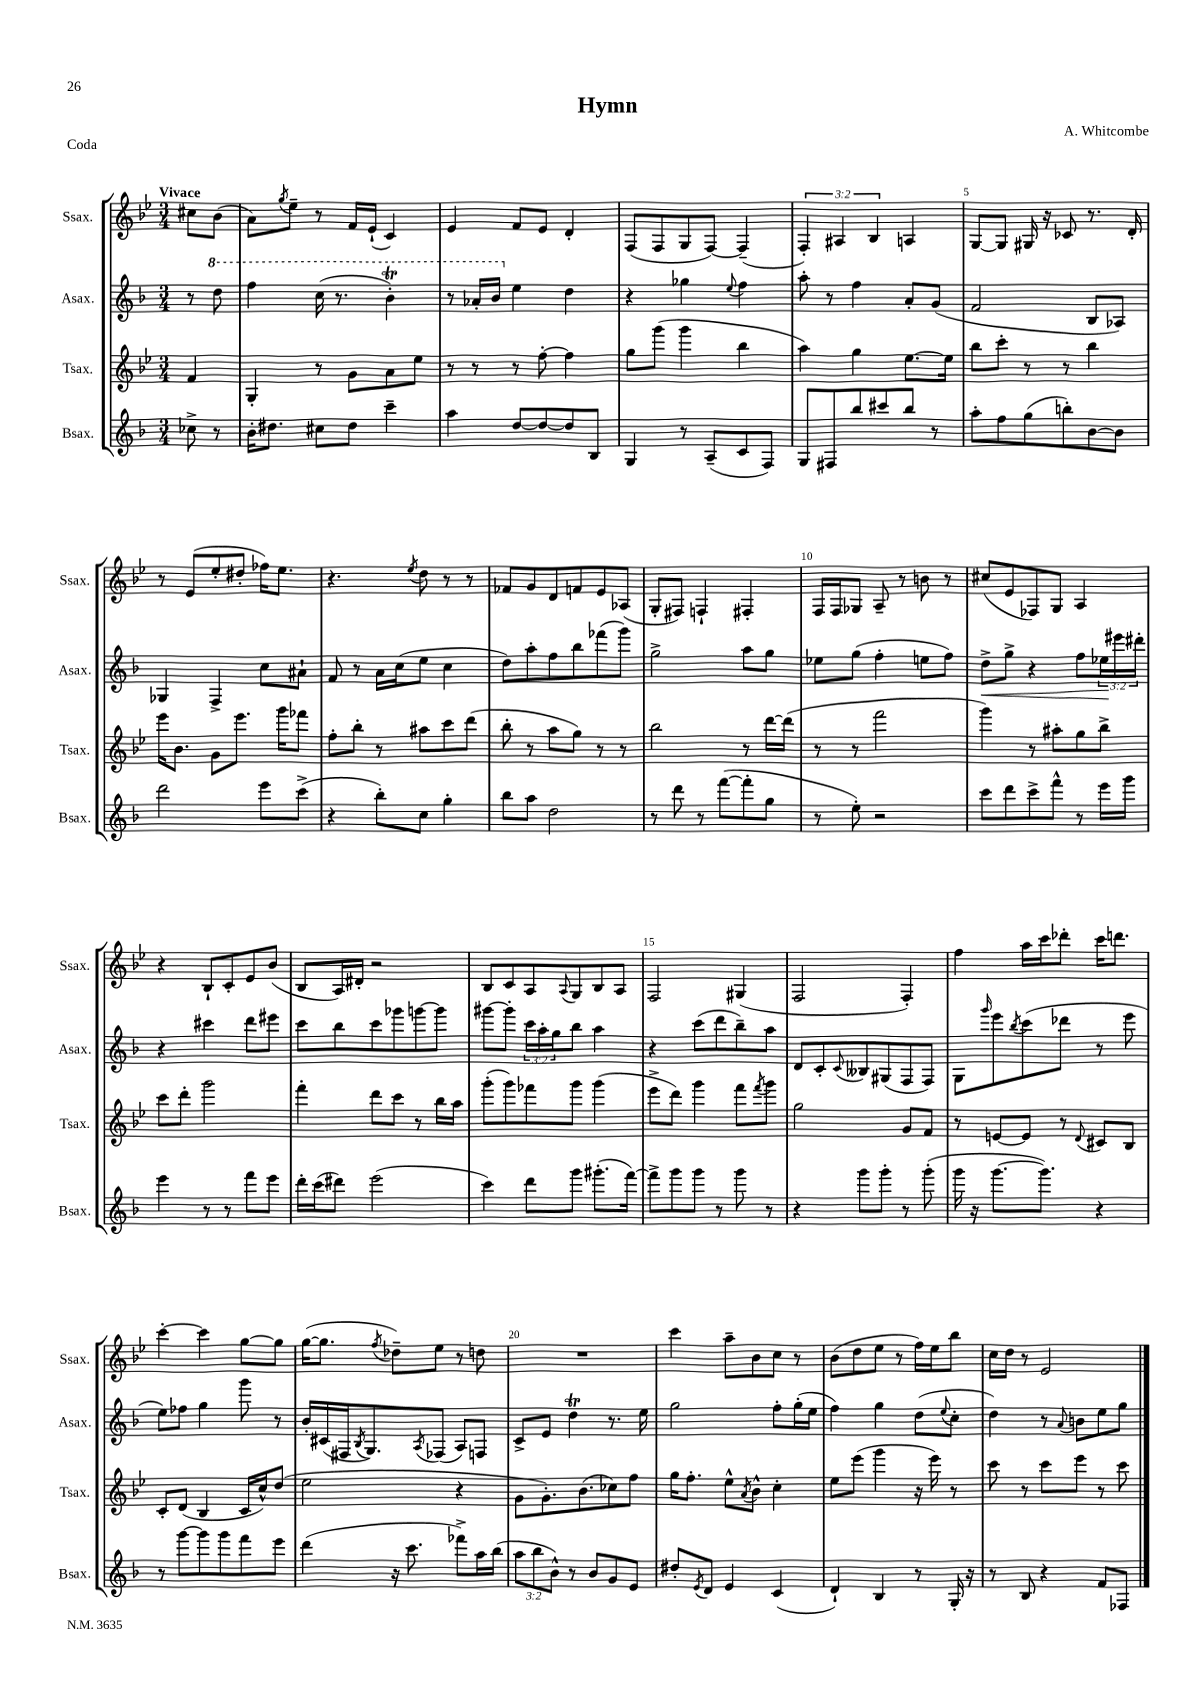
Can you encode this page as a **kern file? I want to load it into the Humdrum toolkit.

**kern	**kern	**kern	**dynam	**kern
*part4	*part3	*part2	*part2	*part1
*staff4	*staff3	*staff2	*staff2	*staff1
*I"Bsax.	*I"Tsax.	*I"Asax.	*	*I"Ssax.
*I'Bsax.	*I'Tsax.	*I'Asax.	*	*I'Ssax.
*clefG2	*clefG2	*clefG2	*	*clefG2
*k[b-]	*k[b-e-]	*k[b-]	*	*k[b-e-]
*M3/4	*M3/4	*M3/4	*	*M3/4
=	=	=	=	=
!	!	!	!	!LO:TX:a:B:t=Vivace
8cc-X^\	4f/	8r	.	8cc#X\L
*	*	*8va	*	*
8r	.	8ddd\	.	(8b-\J
=1	=1	=1	=1	=1
16b-'\KL	4G'/	4fff\	.	8a\L)
8.dd#X\J	.	.	.	.
.	.	.	.	8qgg/
.	.	.	.	8ee-~\J
8cc#X\L	8r	(16ccc\	.	8r
.	.	8.r	.	.
8dd#\J	8g\L	.	.	16f/LL
.	.	.	.	(16e-`/JJ
4ccc~\	8a\	4bb-T'\)	.	4c/)
.	8ee-\J	.	.	.
=2	=2	=2	=2	=2
4aa\	8r	8r	.	4e-/
.	8r	16aa-X'/LL	.	.
.	.	16bb-/JJ	.	.
*	*	*X8va	*	*
[8dd/L	8r	4ee\	.	8f/L
8dd/_	[8ff'\	.	.	8e-/J
8dd/]	4ff\]	4dd\	.	4d'/
8B-/J	.	.	.	.
=3	=3	=3	=3	=3
4G/	8gg\L	4r	.	(8F/L
.	(8ggg\J	.	.	8F/
8r	4ggg\	4gg-X\	.	8G/
(8A~/L	.	.	.	[8F/J)
.	.	8qqee/	.	.
8c/	4bb-\	4ff\	.	(4F~/]
8F/J)	.	.	.	.
=4	=4	=4	=4	=4
8G/L	4aa\)	8aa'\	.	6F'/)
8F#X/	.	8r	.	.
.	.	.	.	6A#X/
8bb-/	4gg\	4ff\	.	.
.	.	.	.	6B-/
8ccc#X/	.	.	.	.
8bb-/J	[8.ee-\L	8a'/L	.	4An/
8r	.	(8g/J	.	.
.	16ee-\Jk]	.	.	.
=5	=5	=5	=5	=5
8aa'\L	8bb-\L	2f/	.	[8G/L
8ff\	8ccc'\J	.	.	8G/J]
(8gg\	8r	.	.	16G#X/
.	.	.	.	16r
8bbn'\)	8r	.	.	8c-X/
[8b-\	4bb-\	8B-/L	.	8.r
8b-\J]	.	8A-X/J)	.	.
.	.	.	.	16d'/
!!LO:LB:g=z
=6	=6	=6	=6	=6
2ddd\	16eee-\KL	4G-X/	.	8r
.	8.b-\J	.	.	.
.	.	.	.	(8e-/L
.	8g\L	4F^/	.	8ee-'/
.	8.eee-\J	.	.	8dd#X'/J
8eee\L	.	8cc\L	.	16ff-X\KL)
.	16ggg\KL	.	.	8.ee-\J
(8ccc^\J	8fff-X\J	8a#X`\J	.	.
=7	=7	=7	=7	=7
4r	8ff'\L	8f/	.	4.r
.	8bb-'\J	8r	.	.
8bb-'\L)	8r	16a\LL	.	.
.	.	(16cc\J	.	.
.	.	.	.	8qee-/
8cc\J	8aa#X\L	8ee\J	.	8dd\
4gg'\	8ccc\	4cc\	.	8r
.	(8ddd\J	.	.	8r
=8	=8	=8	=8	=8
8bb-\L	8bb-'\	8dd\L)	.	8f-X/L
8aa\J	8r	8aa'\	.	8g/
2dd\	8aa\L	8ff\	.	8d/
.	8gg\J)	8bb-\	.	8fn/
.	8r	(8fff-X\	.	8e-/
.	8r	8ggg\J)	.	(8A-X/J
=9	=9	=9	=9	=9
8r	2bb-\	2gg^\	.	8G'/L
8ddd\	.	.	.	8F#X/J)
8r	.	.	.	4Fn`/
([8fff\L	.	.	.	.
8fff'\]	8r	8aa\L	.	4F#X'/
8gg\J	[16ddd\LL	8gg\J	.	.
.	(16ddd\JJ]	.	.	.
=10	=10	=10	=10	=10
8r	8r	8ee-X\L	.	16F/LL
.	.	.	.	16F/J
8ee'\)	8r	(8gg\J	.	8G-X/J
2r	2fff\	4ff'\	.	8A~/
.	.	.	.	8r
.	.	8een\L	.	8bn\
.	.	8ff\J)	.	8r
=11	=11	=11	=11	=11
!	!	!	!LO:HP:b	!
8ccc\L	4ggg\)	8dd^\L	<	(8cc#X/L
8ddd\	.	8gg^\J	.	8e-/
8ccc^\	8r	4r	.	8F-X/)
8fff^^\J	8aa#X'\L	.	.	8G/J
8r	8gg\	8ff\L	.	4A/
16eee\LL	8bb-^\J	24ee-X\L	.	.
.	.	24eee#X\	[	.
16ggg\JJ	.	.	.	.
.	.	24ddd#X'\JJ	.	.
!!LO:LB:g=z
=12	=12	=12	=12	=12
4eee\	8ccc\L	4r	.	4r
.	8ddd'\J	.	.	.
8r	2ggg\	4ccc#X\	.	8B-`/L
8r	.	.	.	8c'/
8fff\L	.	8ddd\L	.	8e-/
8eee\J	.	8eee#X\J	.	(8b-/J
=13	=13	=13	=13	=13
16ddd'\LL	4fff'\	8ccc\L	.	8B-/L
(16ccc\J	.	.	.	.
8ddd#X\J)	.	8bb-\	.	16A/L)
.	.	.	.	16d#X'/JJ
(2eee\	8ddd\L	8ccc\	.	2r
.	8ccc\J	8ggg-X\	.	.
.	8r	[8gggn\	.	.
.	16bb-\LL	8ggg\J]	.	.
.	16aa\JJ	.	.	.
=14	=14	=14	=14	=14
4ccc\)	(8ggg'\L	[8ggg#X\L	.	8B-/L
.	8ggg\)	8ggg#'\J]	.	8c/
8ddd\L	8fff-X\	24ccc\LL	.	8A/
.	.	24aa'\	.	.
.	.	24gg\J	.	.
.	.	.	.	8qqA/
8ggg\J	8ggg\J	8bb-\J	.	8G/
(8.ggg#X'\L	(4ggg\	4aa\	.	8B-/
.	.	.	.	8A/J
[16fff\Jk)	.	.	.	.
=15	=15	=15	=15	=15
8fff^\L]	8eee-^\L	4r	.	2F/
8ggg\	8ddd\J)	.	.	.
8ggg\J	4ggg\	(8ccc\L	.	.
8r	.	8ddd\	.	.
8ggg\	8fff\L	8bb-~\)	.	(4G#X/
.	8qfff/	.	.	.
8r	8ggg\J	8aa\J	.	.
=16	=16	=16	=16	=16
4r	2gg\	8d/L	.	2F/
.	.	8c'/	.	.
.	.	8qqc/	.	.
8ggg\L	.	8B--X/	.	.
8ggg'\J	.	(8G#X/	.	.
8r	8g/L	8F/	.	4F'/)
(8ggg'\	8f/J	8F/J)	.	.
=17	=17	=17	=17	=17
16ggg\	8r	8G\L	.	4ff\
16r	.	.	.	.
.	.	16qqggg/	.	.
[8.ggg\L	[8en/L	8eee\	.	.
.	.	8qbb-/	.	.
.	8e/J]	(8ccc\	.	16aa\LL
8.ggg\J])	.	.	.	16ccc\J
.	8r	8ddd-X\J	.	8ddd-X'\J
.	8qqd/	.	.	.
4r	8c#X/L	8r	.	16ccc\KL
.	.	.	.	8.dddn\J
.	8B-/J	8eee\	.	.
!!LO:LB:g=z
=18	=18	=18	=18	=18
8r	8c'/L	8ee\L)	.	[4ccc'\
[8ggg\L	(8d/J	8ff-X\J	.	.
8ggg\]	4B-/	4gg\	.	4ccc\]
8ggg\	.	.	.	.
8fff\	16c/LL	8ggg\	.	[8gg\L
.	16cc^^/J)	.	.	.
8eee\J	(8dd/J	8r	.	8gg\J]
=19	=19	=19	=19	=19
(4ddd\	2ee-\	16b-'/LL	.	([16gg\KL
.	.	(16c#X/	.	8.gg\J]
.	.	16F#X/J	.	.
.	.	8qB-/	.	.
.	.	8.G/)	.	.
.	.	.	.	8qff/
16r	.	.	.	8dd-X~\L)
8.ccc\	.	.	.	.
.	.	8qA/	.	.
.	.	(8F-X/J	.	8ee-\J
8fff-X^\L)	4r	8A/L)	.	8r
16aa\L	.	8Fn/J	.	8ddn\
(16bb-\JJ	.	.	.	.
=20	=20	=20	=20	=20
12aa\L	8g\L	8c^/L	.	2.r
12bb-\	.	.	.	.
.	8.g'\)	8e/J	.	.
12b-^^\J)	.	.	.	.
8r	.	4ddT\	.	.
.	(8.b-\	.	.	.
8b-/L	.	.	.	.
8g/	8cc-X\)	8.r	.	.
8e/J	8ff\J	.	.	.
.	.	16ee\	.	.
=21	=21	=21	=21	=21
8dd#X'/L	16gg\KL	2gg\	.	4ccc\
.	8.ff'\J	.	.	.
8qe/	.	.	.	.
8d/J	.	.	.	.
4e/	8ee-^^\L	.	.	8aa~\L
.	8qa/	.	.	.
.	8b-^^\J	.	.	8b-\
(4c/	4cc'\	8ff'\L	.	8cc\J
.	.	(16gg'\L	.	8r
.	.	16ee\JJ	.	.
=22	=22	=22	=22	=22
4d`/)	8ee-\L	4ff\)	.	(8b-\L
.	(8eee-\J	.	.	8dd\
4B-/	4ggg\	4gg\	.	8ee-\J
.	.	.	.	8r
8r	16r	(8dd\L	.	16ff\LL)
.	16eee-\)	.	.	16ee-\J
.	.	8qqee/	.	.
16G'/	8r	8cc'\J	.	8bb-\J
16r	.	.	.	.
=23	=23	=23	=23	=23
8r	8ccc\	4dd\)	.	16cc\LL
.	.	.	.	16dd\JJ
8B-/	8r	.	.	8r
4r	8ccc\L	8r	.	2e-/
.	.	8qqa/	.	.
.	8eee-\J	8bn\L	.	.
8f/L	8r	8ee\	.	.
8F-X/J	8ccc\	8gg\J	.	.
==	==	==	==	==
*-	*-	*-	*-	*-
